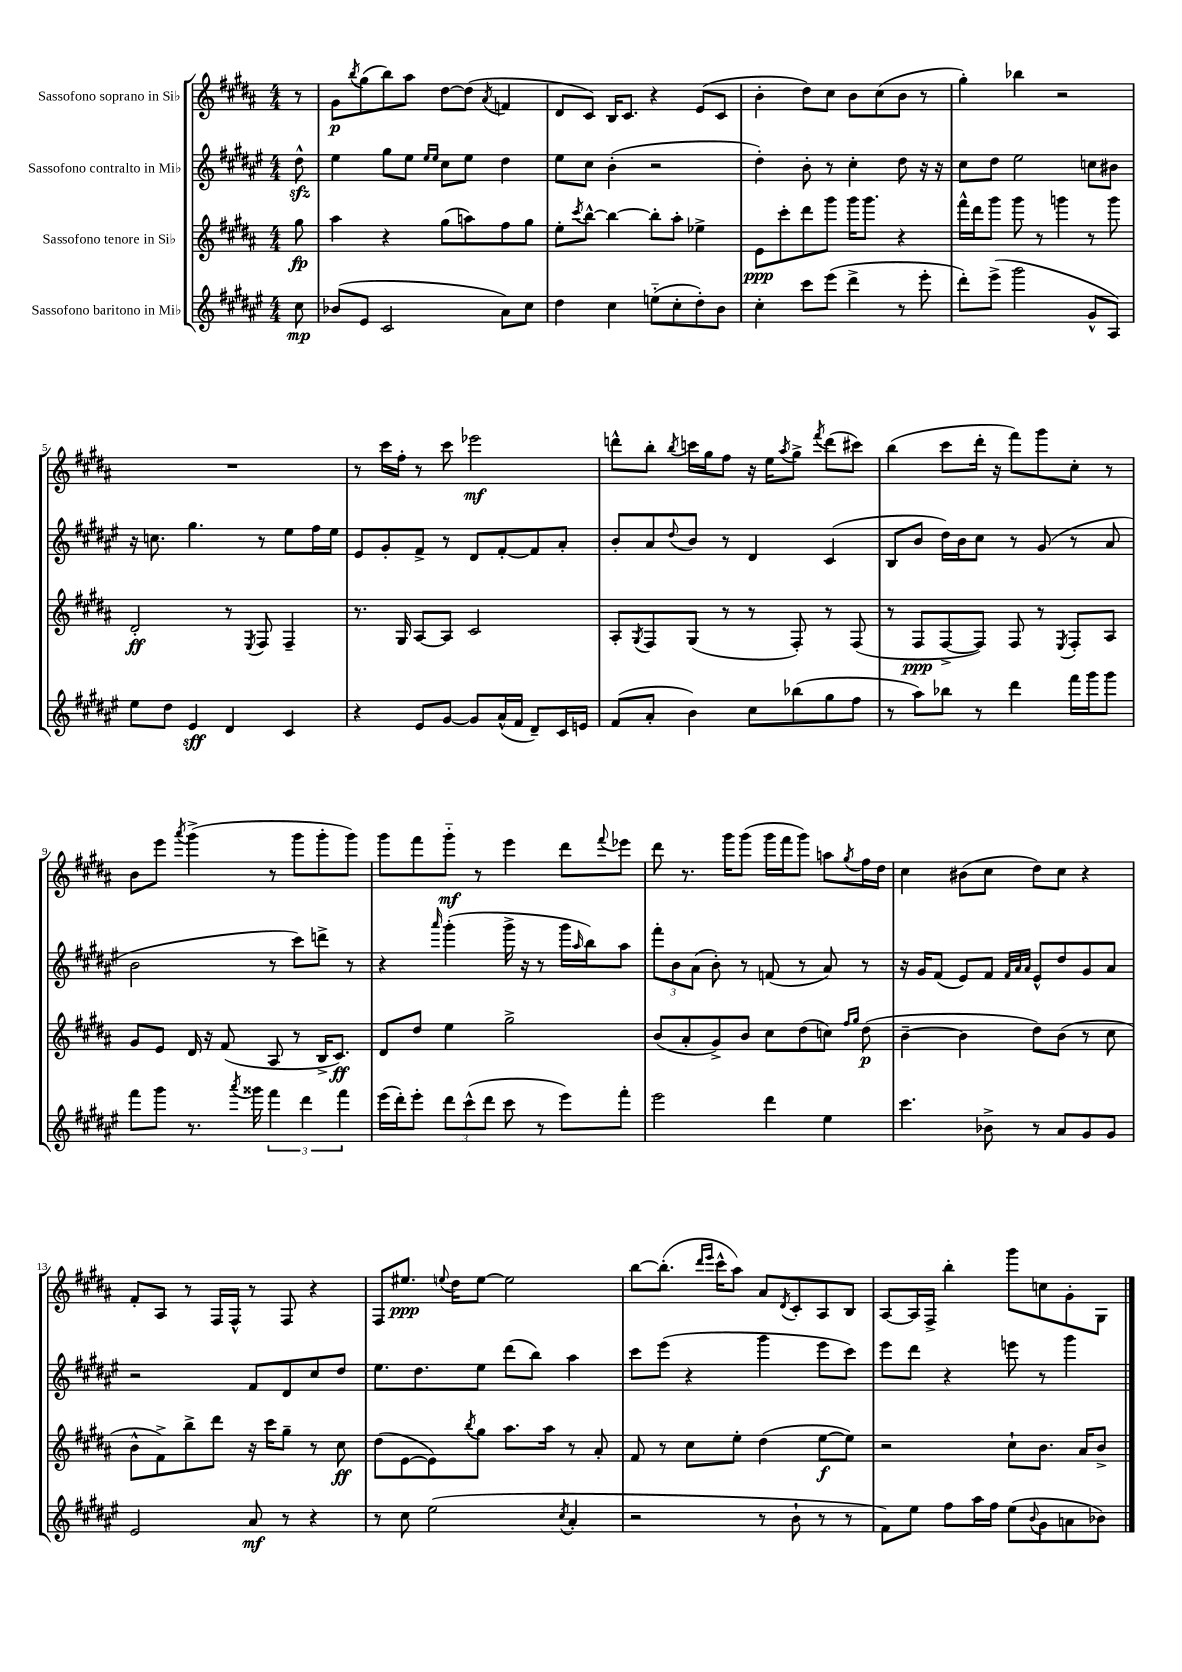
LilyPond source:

<<
\new StaffGroup <<
\new Staff = "s0" \with { instrumentName = "Sassofono soprano in Sib" } {
    \clef treble \key b \major \numericTimeSignature \time 4/4 \partial 8
    r8 |
    gis'8\p \acciaccatura { b''8 } gis''8( b''8) ais''8 dis''8~ dis''8( \acciaccatura { ais'8 } f'4 |
    dis'8 cis'8) b16 cis'8. r4 e'8( cis'8 |
    b'4-. dis''8) cis''8 b'8 cis''8( b'8 r8 |
    gis''4-.) bes''4 r2 |
    R1 |
    r8 cis'''16 fis''16-. r8 cis'''8 ees'''2\mf |
    d'''8-^ b''8-. \acciaccatura { b''8 } c'''16 gis''16 fis''8 r16 e''16 \acciaccatura { ais''8 } gis''8-> \acciaccatura { fis'''8 } d'''8( cis'''8) |
    b''4( cis'''8 dis'''16-. r16 fis'''8) gis'''8 cis''8-. r8 |
    b'8 e'''8 \acciaccatura { ais'''8 } gis'''4->( r8 gis'''8 gis'''8-. gis'''8) |
    gis'''8 fis'''8 gis'''8-_\mf r8 e'''4 dis'''8 \appoggiatura { fis'''8 } ees'''8 |
    dis'''8 r8. gis'''16 gis'''8( gis'''16 fis'''16 gis'''8) a''8 \acciaccatura { gis''8 } fis''16 dis''16 |
    cis''4 bis'8( cis''8 dis''8) cis''8 r4 |
    fis'8-. ais8 r8 fis16 fis16-^ r8 fis8 r4 |
    fis8 eis''8.\ppp \appoggiatura { e''8 } dis''16 e''8~ e''2 |
    b''8~ b''8.-.( \grace { dis'''16 e'''16 } cis'''16-^ ais''8) ais'8 \acciaccatura { dis'8 } cis'8-. ais8 b8 |
    ais8~ ais16 fis16-> b''4-. gis'''8 c''8 gis'8-. gis8 \bar "|." |
}
\new Staff = "s1" \with { instrumentName = "Sassofono contralto in Mib" } {
    \clef treble \key fis \major \numericTimeSignature \time 4/4 \partial 8
    dis''8-^\sfz |
    eis''4 gis''8 eis''8 \grace { eis''16 eis''16 } cis''8 eis''8 dis''4 |
    eis''8 cis''8 b'4-.( r2 |
    dis''4-.) b'8-. r8 cis''4-. dis''8 r16 r16 |
    cis''8 dis''8 eis''2 c''8 bis'8 |
    r16 c''8. gis''4. r8 eis''8 fis''16 eis''16 |
    eis'8 gis'8-. fis'8-> r8 dis'8 fis'8~-. fis'8 ais'8-. |
    b'8-. ais'8 \appoggiatura { dis''8 } b'8 r8 dis'4 cis'4( |
    b8 b'8 dis''16) b'16 cis''8 r8 gis'8( r8 ais'8 |
    b'2 r8 cis'''8) d'''8-> r8 |
    r4 \grace { ais'''16 } gis'''4-.( gis'''16-> r16 r8 gis'''16 \grace { ais''16 } b''16) ais''8 |
    \tuplet 3/2 { fis'''8-. b'8 ais'8( } b'8-.) r8 f'8( r8 ais'8) r8 |
    r16 gis'16 fis'8( eis'8) fis'8 \grace { fis'32 ais'32 ais'32 } eis'8-^ dis''8 gis'8 ais'8 |
    r2 fis'8 dis'8 cis''8 dis''8 |
    eis''8. dis''8. eis''8 dis'''8( b''8) ais''4 |
    cis'''8 eis'''8( r4 gis'''4 eis'''8 cis'''8) |
    eis'''8 dis'''8 r4 e'''8 r8 gis'''4 \bar "|." |
}
\new Staff = "s2" \with { instrumentName = "Sassofono tenore in Sib" } {
    \clef treble \key b \major \numericTimeSignature \time 4/4 \partial 8
    gis''8\fp |
    ais''4 r4 gis''8( a''8) fis''8 gis''8 |
    e''8-. \acciaccatura { cis'''8 } b''8~-^ b''4~ b''8-. ais''8-. ees''4-> |
    e'8\ppp cis'''8-. dis'''8 gis'''8 gis'''16 gis'''8. r4 |
    fis'''16-^ dis'''16 gis'''8 gis'''8 r8 g'''4 r8 g'''8 |
    dis'2-.\ff r8 \acciaccatura { e8 } fis8 fis4-- |
    r8. gis16 ais8~ ais8 cis'2 |
    ais8-. \acciaccatura { gis8 } fis8 gis8( r8 r8 fis8-.) r8 fis8( |
    r8 fis8\ppp fis8~-> fis8) fis8 r8 \acciaccatura { e8 } fis8-. ais8 |
    gis'8 e'8 dis'16 r16 fis'8( ais8 r8 b16-> cis'8.\ff) |
    dis'8 dis''8 e''4 gis''2-> |
    b'8( ais'8-. gis'8->) b'8 cis''8 dis''8( c''8) \grace { fis''16 gis''16 } dis''8\p( |
    b'4~-- b'4 dis''8) b'8( r8 cis''8 |
    b'8-^ fis'8->) b''8-> dis'''8 r16 cis'''16 gis''8-- r8 cis''8\ff |
    dis''8( e'8~ e'8) \acciaccatura { b''8 } gis''8 ais''8. ais''16 r8 ais'8-. |
    fis'8 r8 cis''8 e''8-. dis''4( e''8~\f e''8) |
    r2 cis''8-! b'8. ais'16 b'8-> \bar "|." |
}
\new Staff = "s3" \with { instrumentName = "Sassofono baritono in Mib" } {
    \clef treble \key fis \major \numericTimeSignature \time 4/4 \partial 8
    cis''8\mp |
    bes'8( eis'8 cis'2 ais'8) cis''8 |
    dis''4 cis''4 e''8-_( cis''8-. dis''8-.) b'8 |
    cis''4-. cis'''8 eis'''8( dis'''4-> r8 eis'''8-. |
    dis'''8-.) eis'''8->( gis'''2 gis'8-^ ais8) |
    eis''8 dis''8 eis'4\sff dis'4 cis'4 |
    r4 eis'8 gis'8~ gis'8 ais'16-^( fis'16 dis'8--) cis'16 e'16 |
    fis'8( ais'8-. b'4) cis''8 bes''8( gis''8 fis''8 |
    r8 ais''8) bes''8 r8 dis'''4 fis'''16 gis'''16 gis'''8 |
    fis'''8 gis'''8 r8. \acciaccatura { ais'''8 } gisis'''16 \tuplet 3/2 { fis'''4 dis'''4 fis'''4 } |
    eis'''16( dis'''16-.) eis'''8-. \tuplet 3/2 { dis'''8 cis'''8-^( dis'''8 } cis'''8 r8 eis'''8) fis'''8-. |
    eis'''2 dis'''4 eis''4 |
    cis'''4. bes'8-> r8 ais'8 gis'8 gis'8 |
    eis'2 ais'8\mf r8 r4 |
    r8 cis''8 eis''2( \acciaccatura { cis''8 } ais'4-. |
    r2 r8 b'8-! r8 r8 |
    fis'8) eis''8 fis''8 ais''16 fis''16 eis''8( \appoggiatura { b'8 } gis'8 a'8 bes'8) \bar "|." |
}
>>
>>
